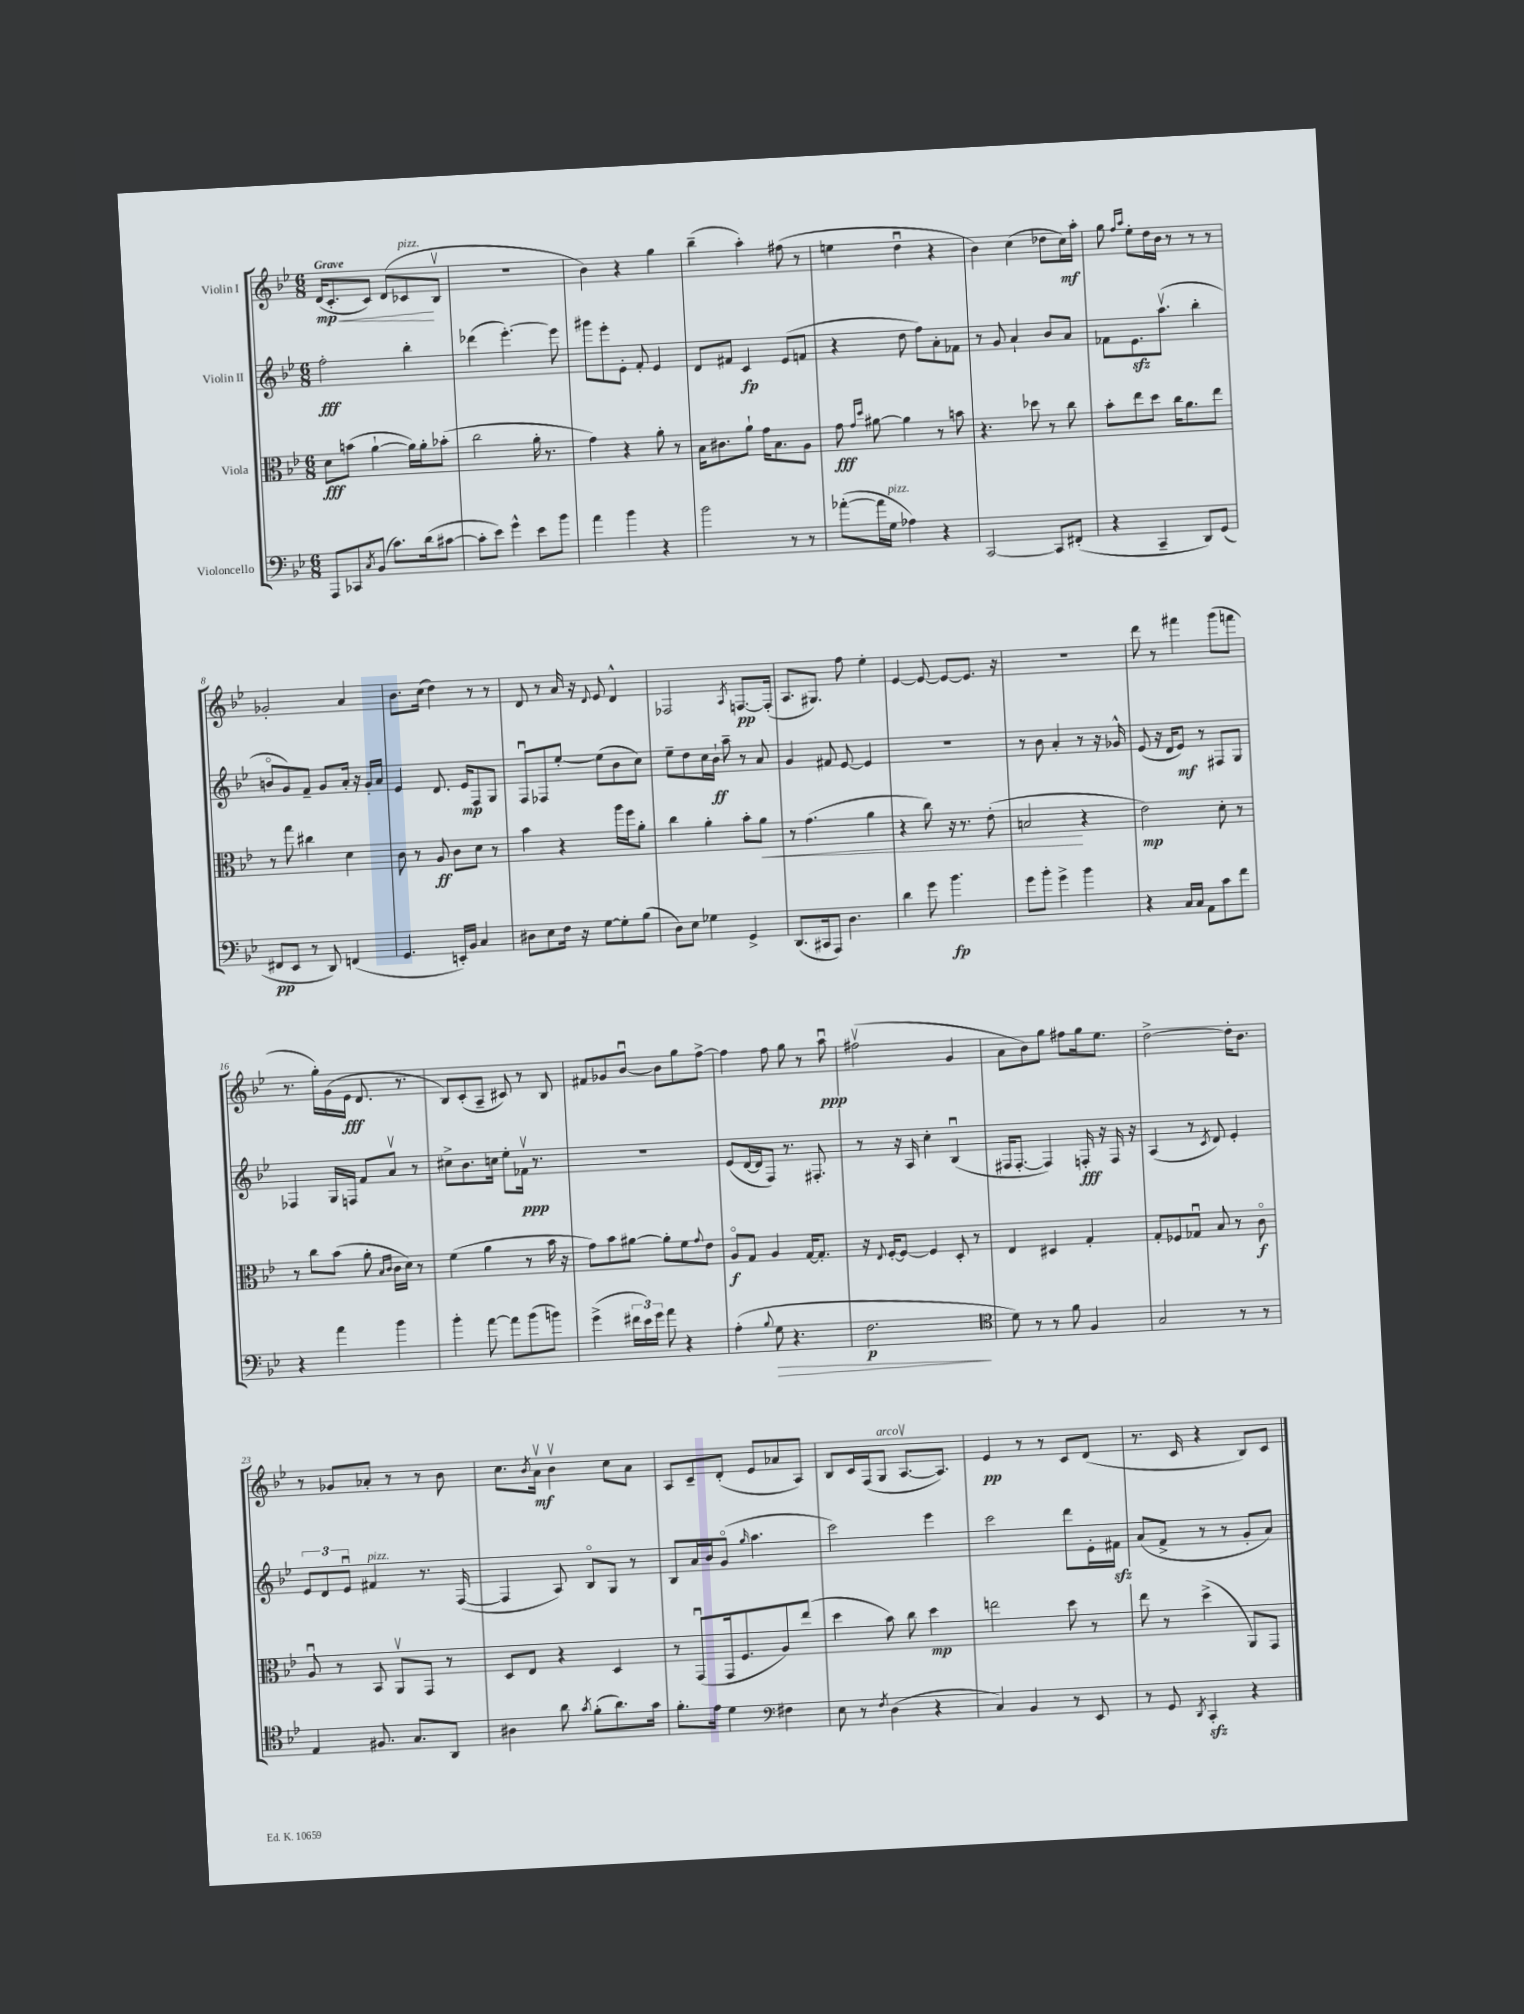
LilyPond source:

<<
\new StaffGroup <<
\new Staff = "s0" \with { instrumentName = "Violin I" } {
    \clef treble \key bes \major \numericTimeSignature \time 6/8 \tempo "Grave"
    d'16\mp\<( c'8.-. c'8) d'8( ces'8\!^\markup { \italic "pizz." } bes8\upbow |
    R2. |
    bes'4) r4 g''4 |
    bes''4--( a''4-.) fis''8( r8 |
    e''4 d''4\downbow r4 |
    bes'4) c''4( des''8 c''16\mf) a''16-. |
    g''8 \grace { f''16 a''16 } ees''8-. d''16 bes'16 r8 r8 r8 |
    ges'2-. a'4 |
    bes'8. c''16( d''4) r8 r8 |
    d'8 r8 a'16 r16 \appoggiatura { d'8 } ees'8 d'4-^ |
    fes2 \acciaccatura { a8 } f8.~\pp f16-.( |
    a8. gis8.) f''8 ees''4-. |
    ees'4~ ees'8~ ees'8~ ees'8. r16 |
    R2. |
    d'''8 r8 fis'''4 g'''8( f'''8 |
    r8. g''16-.) g'16( ees'16\fff d'8. r8. |
    bes8) c'8-.( a8-- cis'8) r8 bes8 |
    fis'8 ges'8 bes'8~\downbow bes'8 g''8 f''8~-> |
    f''4 f''8 g''8 r8 a''8\downbow\ppp |
    fis''2\upbow( g'4 |
    a'8 bes'8) g''8 fis''8 g''16 ees''8. |
    d''2~-> d''16-. bes'8. |
    r8 ges'8 aes'8-. r8 r8 bes'8 |
    c''8. \acciaccatura { bes'8 } a'16\upbow\mf bes'4\upbow c''8 a'8 |
    a8 c'8-- d'8-.( ees'8 aes'8 a8) |
    bes8 c'16 f16( g8^\markup { \italic "arco" } a8.~\upbow a8.) |
    ees'4\pp r8 r8 c'8 d'8( |
    r8. c'16 r4 bes8) c'8 \bar "|." |
}
\new Staff = "s1" \with { instrumentName = "Violin II" } {
    \clef treble \key bes \major \numericTimeSignature \time 6/8
    f''2-.\fff bes''4-. |
    des'''4( ees'''4.~-.) ees'''8 |
    gis'''8 ees'''8-. ees'8-. f'8-. ees'4 |
    d'8 fis'8 c'4\fp ees'8( f'8 |
    r4 d''8 f''8) a'8-. fes'8 |
    r8 g'8 a'4-! bes'8 a'8 |
    fes'8 ees'8.\sfz a''8.\upbow( bes''4-. |
    b'8\flageolet g'8) f'8-- g'8 a'16-. r16 g'16-. a'16 |
    ees'4 d'8. ees'16\mp f8 g8 |
    f8\downbow fes8 ees''8~-. ees''8( bes'8 c''8) |
    ees''8-- d''8 c''16 bes'16-!\ff a''8-- r8 a'8 |
    g'4 fis'8 ees'8~ ees'4 |
    R2. |
    r8 bes'8 a'4-. r8 r16 ges'16-^ |
    ees'8( r16 d'16 ees'8\mf) r8 fis8 g8 |
    fes4 g16 f16 f'8 a'8\upbow r8 |
    cis''8-> bes'8. c''16 ees''8-. fes'16\upbow\ppp r8. |
    R2. |
    ees'8( d'16~ d'16 f8) r8. fis8.-. |
    r8 r16 a16 c''4-. bes4\downbow( |
    fis16 fis8.~-. fis4) f16-.\fff r16 f16 r16 |
    a4( r8 \acciaccatura { c'8 } d'8) ees'4-. |
    \tuplet 3/2 { ees'8 d'8 ees'8\downbow } fis'4^\markup { \italic "pizz." } r8. f16~( |
    f4 a8) bes8\flageolet g8 r8 |
    bes8 a'16 bes'16 g'8\flageolet( \grace { g''16 } a''4. |
    c'''2) ees'''4 |
    c'''2 d'''8 ees'16-. fis'16\sfz |
    a'8( f'8-> r8 r8 g'8-. a'8) \bar "|." |
}
\new Staff = "s2" \with { instrumentName = "Viola" } {
    \clef alto \key bes \major \numericTimeSignature \time 6/8
    d'8\fff b'8( a'4~-! a'16) a'16-. bes'8-.( |
    c''2 a'16-. r8. |
    g'4) r4 a'8-. r8 |
    bes16 cis'8. a'8-! g'16 bes8. a8 |
    g'8\fff \grace { g'16 d''16 } ais'8~ ais'4 r8 b'8 |
    r4. des''8 r8 c''8 |
    bes'8-. ees''8 d''8 c''16 a'8. ees''8 |
    r8 g''8 cis''4 d'4 |
    c'8 r8 a8\ff c'8 d'8 r8 |
    bes'4 r4 a''16 f''16 a'8-. |
    c''4 a'4-. bes'8-. a'8\< |
    r8 g'4.( a'4 |
    r4 c''8) r16 r8. ees'8-.( |
    b2\! r4 |
    ees'2\mp) d'8-. r8 |
    r8 c''8 bes'8( a'8-. \grace { bes16 c'16 } c'16 d'16) r8 |
    f'4( a'4 r8 bes'16 r16 |
    g'8) bes'8 ais'8~ ais'8-. f'8 \appoggiatura { g'8 } ees'8 |
    a8\flageolet\f g8 a4 g16~ g8.-. |
    r16 \appoggiatura { ees8 } f16~-. f8~ f4 d8-. r8 |
    ees4 dis4 g4-. |
    g8-. fes8 ges8\downbow bes8 r8 c'8\flageolet\f |
    a8\downbow r8 bes,8 a,8\upbow g,8 r8 |
    d8 ees8 r4 d4 |
    r8 g,8\downbow( g,16 f8. a8) ees''8( |
    d''4 bes'8) c''8 d''4\mp |
    e''2 d''8 r8 |
    ees''8 r8 d''4->( a,8) g,8 \bar "|." |
}
\new Staff = "s3" \with { instrumentName = "Violoncello" } {
    \clef bass \key bes \major \numericTimeSignature \time 6/8
    a,,8 ces,8 \acciaccatura { c8 } bes,8( c'8.) d'16( cis'8~ |
    cis'8-. ees'8) g'4-^ ees'8 bes'8 |
    a'4 bes'4 r4 |
    bes'2 r8 r8 |
    aes'8~-.( aes'16 g16^\markup { \italic "pizz." } aes4) r4 |
    c,2~ c,8 fis,8-.( |
    r4 c,4-- d,8) g,8( |
    fis,8\pp ees,8 r8 d,8) f,4( |
    g,4. e,16-.) bes,16 c4 |
    dis8 ees8 f16 r16 g8~ g8-. bes8( |
    d8) ees8 ges4 g,4-> |
    d,8.( cis,16 a,,8) d4. |
    d'4 g'8 bes'4.\fp |
    g'8 bes'8-. g'4-> bes'4 |
    r4 c16 c16 a,8 c'8 f'8 |
    r4 a'4 bes'4 |
    bes'4-. a'8~ a'8 bes'8( b'8) |
    g'4->( \tuplet 3/2 { fis'16 ees'16) g'16 } a'8 r4 |
    a4-.( \appoggiatura { bes8 } g8\> r4. |
    f2.\p\! |
    \clef tenor d'8) r8 r8 f'8 f4 |
    g2 r8 r8 |
    ees4 fis8. g8. a,8 |
    ais4 a'8 \acciaccatura { g'8 } f'8-.( a'8.) g'16 |
    f'8.-. ees'16 d'4 \clef bass fis4 |
    ees8 r8 \acciaccatura { f8 } d4( r4 |
    c4) bes,4 r8 ees,8 |
    r8 g,8 \acciaccatura { d,8 } c,4-.\sfz r4 \bar "|." |
}
>>
>>
